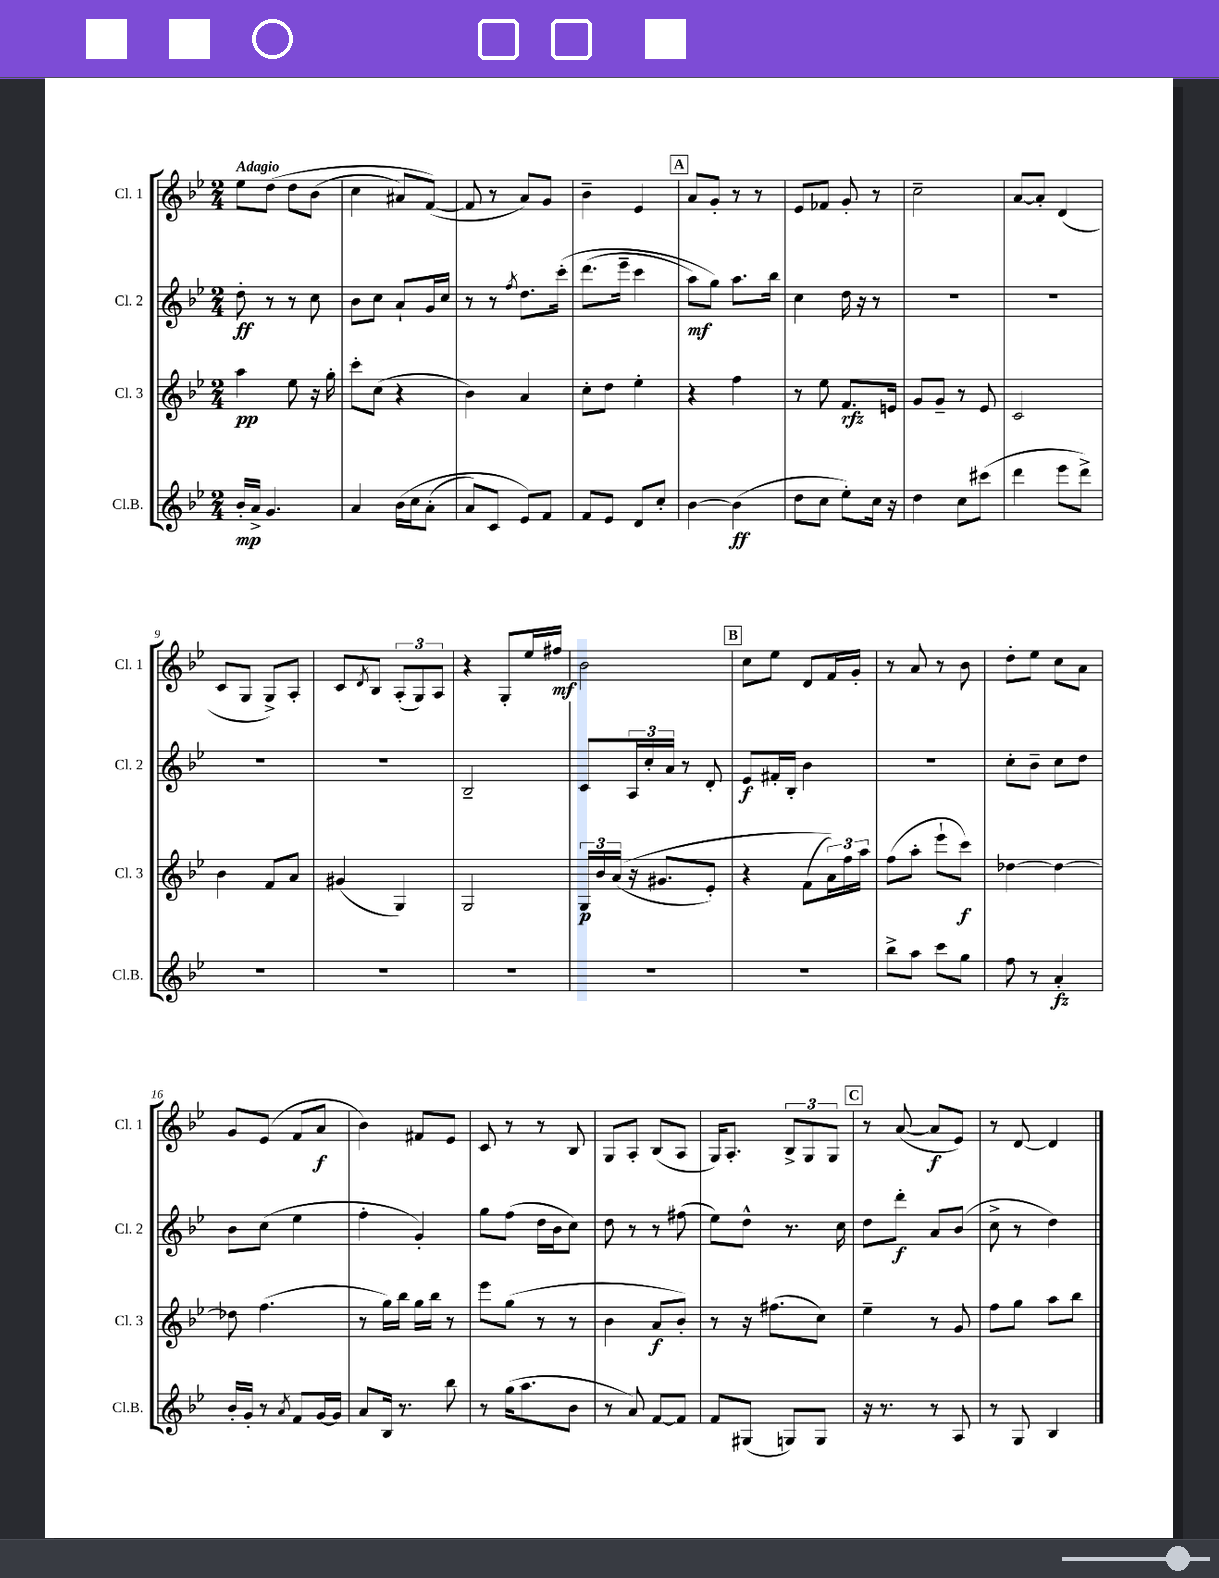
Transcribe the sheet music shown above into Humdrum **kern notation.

**kern	**kern	**kern	**kern
*staff4	*staff3	*staff2	*staff1
*clefG2	*clefG2	*clefG2	*clefG2
*k[b-e-]	*k[b-e-]	*k[b-e-]	*k[b-e-]
*M2/4	*M2/4	*M2/4	*M2/4
16b-'/LL	4aa\	8dd'\	8ee-\L
16a^/JJ	.	.	.
4.g/	.	8r	&(8dd\J
.	8ee-\	8r	8dd\L
.	16r	8cc\	(8b-\J
.	16gg'\	.	.
=	=	=	=
4a/	8ccc'\L	8b-\L	4cc\
.	(8cc\J	8cc\J	.
&(16b-\LL	4r	8a`/L	8a#/L)
16cc\J	.	.	.
(8a'\J	.	16g/L	([8f/J&)
.	.	16cc/JJ	.
=	=	=	=
8a/L)	4b-\)	8r	8f/]
8c/J	.	8r	8r
.	.	8qff/	.
8e-/L&)	4a/	8.dd\L	8a/L)
8f/J	.	.	8g/J
.	.	&(16ccc'\Jk	.
=	=	=	=
8f/L	8cc'\L	(8.ddd\L	4b-~\
8e-/J	8dd\J	.	.
.	.	16eee-~\Jk	.
8d/L	4ee-'\	4ccc\	4e-/
8cc'/J	.	.	.
=	=	=	=
[4b-\	4r	8aa\L)	8a/L
.	.	8gg\J&)	8g'/J
(4b-\]	4ff\	8.aa\L	8r
.	.	.	8r
.	.	16bb-\Jk	.
=	=	=	=
8dd\L	8r	4cc\	8e-/L
8cc\J	8ee-\	.	8f-/J
8ee-'\L)	8.f/L	16dd\	8g'/
.	.	16r	.
16cc\Jk	.	8r	8r
16r	16e/Jk	.	.
=	=	=	=
4dd\	8g/L	2r	2cc~\
.	8g~/J	.	.
8cc\L	8r	.	.
(8ccc#\J	8e-/	.	.
=	=	=	=
4ddd\	2c/	2r	[8a/L
.	.	.	8a'/]J
8eee-\L	.	.	(4d/
8ddd^\J)	.	.	.
=	=	=	=
2r	4b-\	2r	8c/L
.	.	.	8G/J
.	8f/L	.	8G^/L)
.	8a/J	.	8A'/J
=	=	=	=
2r	(4g#/	2r	8c/L
.	.	.	8qd/
.	.	.	8B-/J
.	4G/)	.	(12A'/L
.	.	.	12G/)
.	.	.	12A/J
=	=	=	=
2r	2G/	2B-~/	4r
.	.	.	8G'/L
.	.	.	16ee-/L
.	.	.	16ff#/JJ
=	=	=	=
2r	24G/LL	8c/L	2b-\
.	24b-/	.	.
.	&((24a/JJ	.	.
.	16r	24A/L	.
.	.	24cc'/	.
.	8.g#/L	.	.
.	.	24a/JJ	.
.	.	8r	.
.	8e-'/J)	8d'/	.
=	=	=	=
2r	4r	8e-/L	8cc\L
.	.	16f#'/L	8ee-\J
.	.	16B-'/JJ	.
.	(8f\L	4b-\	8d/L
.	24a\L)&)	.	16f/L
.	24ff\	.	.
.	.	.	16g'/JJ
.	24aa\JJ	.	.
=	=	=	=
8bb-^\L	(8ff\L	2r	8r
8aa\J	8aa'\J	.	8a/
8ccc\L	8eee-`\L	.	8r
8gg\J	8ccc\J)	.	8b-\
=	=	=	=
8ff\	[4dd-\	8cc'\L	8dd'\L
8r	.	8b-~\J	8ee-\J
4a'/	4dd-\_	8cc\L	8cc\L
.	.	8dd\J	8a\J
=	=	=	=
16b-'/LL	8dd-\]	8b-\L	8g/L
16g'/JJ	.	.	.
8r	(4.ff\	(8cc\J	(8e-/J
8qa/	.	.	.
8f/L	.	4ee-\	8f/L
[16g/L	.	.	8a/J
16g/]JJ	.	.	.
=	=	=	=
8a/L	8r	4ff'\	4b-\)
16B-/Jk	16gg\LL)	.	.
8.r	16bb-\JJ	.	.
.	16gg\LL	4g'/)	8f#/L
.	16bb-\JJ	.	.
8bb-\	8r	.	8e-/J
=	=	=	=
8r	8eee-\L	8gg\L	8c/
(16gg\LK	(8gg\J	(8ff\J	8r
8.aa\	.	.	.
.	8r	16dd\LL	8r
.	.	16b-\J	.
8b-\J	8r	8cc\J)	8B-/
=	=	=	=
8r	4b-\	8dd\	8G/L
8a/)	.	8r	8A'/J
[8f/L	8a/L	8r	(8B-/L
8f/]J	8b-'/J)	(8ff#\	8A/J
=	=	=	=
8f/L	8r	8ee-\L)	16G/LK)
.	.	.	8.A'/J
(8G#/J	16r	8dd^^\J	.
.	(8.ff#\L	.	.
8G/L)	.	8.r	12B-^/L
.	.	.	12G/
8G/J	8cc\J)	.	.
.	.	.	12G/J
.	.	16cc\	.
=	=	=	=
16r	4ee-~\	8dd\L	8r
8.r	.	.	.
.	.	8ddd'\J	([8a/
8r	8r	8a/L	8a/]L
8A/	8g/	(8b-/J	8e-/J)
=	=	=	=
8r	8ff\L	8cc^\	8r
8G/	8gg\J	8r	[8d/
4B-/	8aa\L	4dd\)	4d/]
.	8bb-\J	.	.
==	==	==	==
*-	*-	*-	*-
